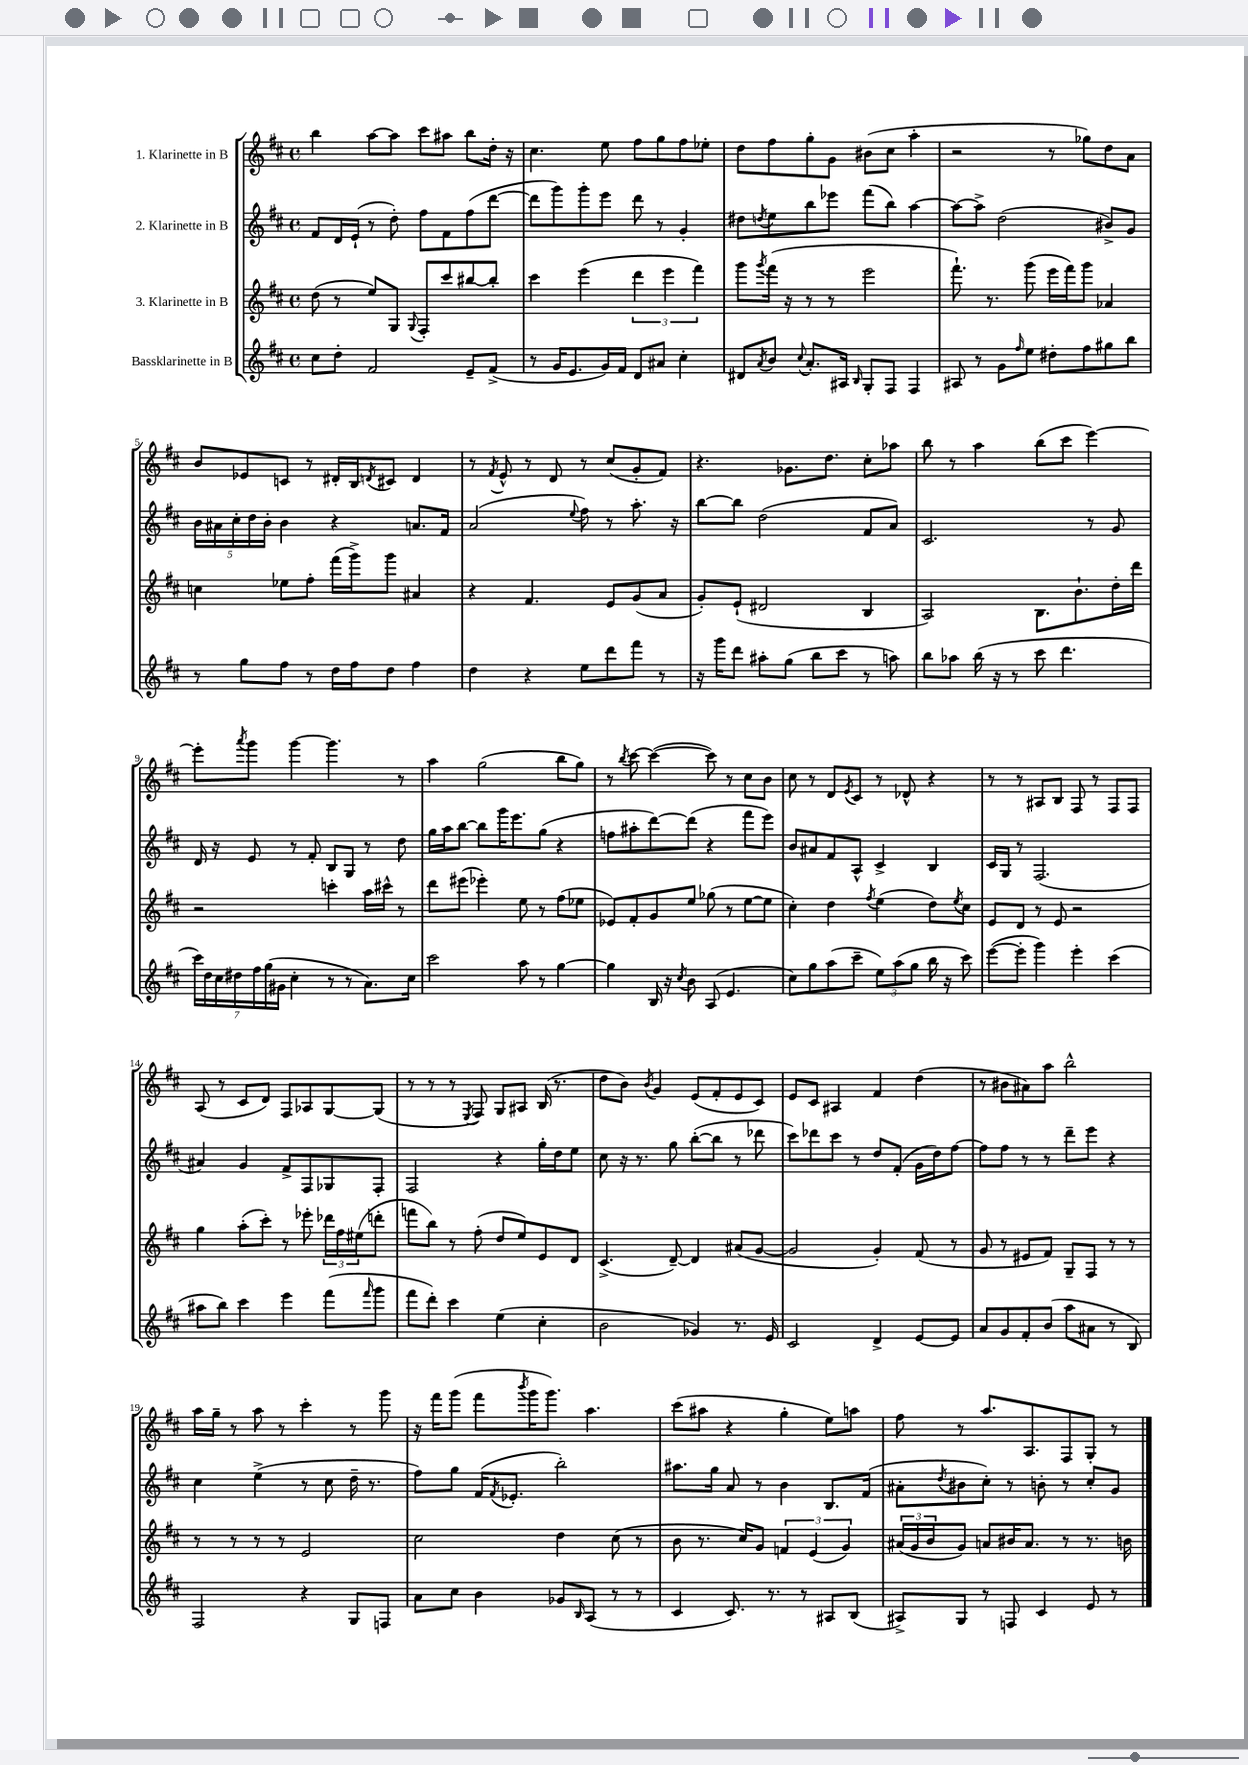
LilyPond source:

<<
\new StaffGroup <<
\new Staff = "s0" \with { instrumentName = "1. Klarinette in B" } {
    \clef treble \key d \major \defaultTimeSignature \time 4/4
    b''4 a''8~ a''8 cis'''8 ais''8 b''8 d''16-. r16 |
    cis''4. e''8 fis''8 g''8 fis''8 ees''8-. |
    d''8 fis''8 g''8-. g'8 bis'8( cis''8 a''4-. |
    r2 r8 ges''8) d''8 a'8 |
    b'8 ees'8 c'8 r8 dis'16-. b16 \acciaccatura { d'8 } cis'8 d'4 |
    r8 \acciaccatura { fis'8 } e'8-^ r8 d'8 r8 cis''8( g'8-. fis'8) |
    r4. ges'8. d''8. cis''8-. aes''8 |
    b''8 r8 a''4 b''8( cis'''8 e'''4~) |
    e'''8-. \acciaccatura { a'''8 } g'''8 g'''4~ g'''4. r8 |
    a''4 g''2( b''8 g''8) |
    r8 \acciaccatura { b''8 } cis'''8~ cis'''4~( cis'''8) r8 cis''8 b'8 |
    cis''8 r8 d'8 \acciaccatura { e'8 } cis'8 r8 des'8-^ r4 |
    r8 r8 ais8 b8 fis8 r8 fis8 fis8 |
    a8( r8 cis'8 d'8) fis8 aes8 g8~ g8( |
    r8 r8 r8 \acciaccatura { e8 } fis8) g8 ais8 b16( r8. |
    d''8 b'8) \acciaccatura { b'8 } g'4 e'8( fis'8-. e'8 cis'8) |
    e'8 cis'8 ais4 fis'4 d''4( |
    r8 bis'8 ais'8) a''8 b''2-^ |
    a''16 g''16-- r8 a''8 r8 cis'''4-. r8 g'''8 |
    r16 fis'''16 g'''8( fis'''8 \acciaccatura { b'''8 } g'''16 g'''8.) a''4. |
    cis'''8( ais''8 r4 g''4-. e''8) a''8 |
    fis''8 r8 a''8. a8. fis8 g8-. r8 \bar "|." |
}
\new Staff = "s1" \with { instrumentName = "2. Klarinette in B" } {
    \clef treble \key d \major \defaultTimeSignature \time 4/4
    fis'8 d'16 e'16-!( r8 d''8-.) fis''8 fis'8 fis''8( d'''8~ |
    d'''8 g'''8) g'''8-. e'''8 d'''8 r8 g'4-. |
    dis''8 \acciaccatura { d''8 } e''8 b''8 ees'''8 fis'''8( b''8) a''4~ |
    a''8~ a''8-> d''2( bis'8->) g'8 |
    \tuplet 5/4 { b'16 ais'16 cis''16-. d''16 b'16-. } b'4 r4 a'8. fis'16 |
    a'2( \appoggiatura { e''8 } fis''8) r8 a''8.-. r16 |
    b''8~ b''8 d''2( fis'8 a'8) |
    cis'2. r8 g'8 |
    d'16 r16 e'8 r8 fis'8-. b8 g8 r8 d''8 |
    g''16 a''16 b''8~ b''8 g'''16 e'''8. g''8( r4 |
    f''8 ais''8-. d'''8~) d'''8( r4 fis'''8 e'''8) |
    b'8 ais'8 fis'8 a8-^ cis'4-> b4 |
    cis'16 g16 r8 fis2.( |
    ais'4) g'4 fis'8-> fis8 ges8 fis8-. |
    fis2 r4 g''16-. d''16 e''8 |
    cis''8 r16 r8. g''8 b''8~-.( b''8 r8 des'''8 |
    cis'''8) des'''8 cis'''8 r8 d''8 fis'8-.( g'16 d''16) fis''8~ |
    fis''8 fis''8 r8 r8 d'''8-- e'''8 r4 |
    cis''4 e''4->( r8 cis''8 d''16-- r8. |
    fis''8) g''8 fis'16( \acciaccatura { fis'8 } ees'8.-. b''2-.) |
    ais''8. g''16 a'8 r8 b'4 b8. fis'16( |
    ais'8-. \acciaccatura { d''8 } bis'8 cis''8-.) r8 b'8-. r8 cis''8-. g'8 \bar "|." |
}
\new Staff = "s2" \with { instrumentName = "3. Klarinette in B" } {
    \clef treble \key d \major \defaultTimeSignature \time 4/4
    d''8( r8 e''8) g8 \appoggiatura { g8 } fis8-. cis'''8 bis''8~ bis''8-. |
    cis'''4 e'''4( \tuplet 3/2 { d'''4 e'''4 fis'''4) } |
    g'''8 \acciaccatura { g'''8 } fis'''16( r16 r8 r8 e'''2 |
    fis'''8.-!) r8. g'''8( e'''16 fis'''16) g'''8 aes'4 |
    c''4 ees''8 fis''8-. fis'''16( g'''16->) g'''8 ais'4 |
    r4 fis'4. e'8 g'8( a'8 |
    g'8-.) e'8-!( dis'2 b4 |
    a2) b8. b'8.-! d''16-. d'''16 |
    r2 c'''4-. a''16 cis'''16-^ r8 |
    d'''8 eis'''8( ees'''4-.) e''8 r8 fis''8( ees''8 |
    ees'8) fis'8-. g'8 e''8 ges''8( r8 e''8~ e''8 |
    cis''4-.) d''4 \acciaccatura { fis''8 } e''4( d''8) \acciaccatura { e''8 } cis''8 |
    e'8 d'8 r8 e'8 r2 |
    g''4 a''8-.( cis'''8-.) r8 ees'''8-. \tuplet 3/2 { des'''16 fis''16 eis''16( } d'''8-. |
    f'''8 b''8) r8 fis''8-.( d''8 e''8) e'8 d'8 |
    cis'4.->( d'8~--) d'4 ais'8( g'8~ |
    g'2 g'4-.) fis'8( r8 |
    g'8 r8 eis'8 fis'8) g8-- fis8 r8 r8 |
    r8 r8 r8 r8 e'2 |
    cis''2 d''4 cis''8( r8 |
    b'8 r8. cis''16) g'8 \tuplet 3/2 { f'4 e'4( g'4) } |
    \tuplet 3/2 { ais'16( g'16 b'16 } g'8) a'8 bis'16 a'8. r8 r8. b'16 \bar "|." |
}
\new Staff = "s3" \with { instrumentName = "Bassklarinette in B" } {
    \clef treble \key d \major \defaultTimeSignature \time 4/4
    cis''8 d''8-. fis'2 e'8-- fis'8->( |
    r8 g'16 e'8. g'16) fis'16 d'8 ais'8 cis''4-. |
    dis'8 \acciaccatura { a'8 } b'8 \appoggiatura { cis''8 } a'8.-. ais16 \grace { b16 } g8-. fis8 fis4 |
    ais8 r8 g'8 \grace { fis''16 } e''8 dis''8-. fis''8 gis''8 b''8 |
    r8 g''8 fis''8 r8 d''16 fis''16 d''8 fis''4 |
    d''4 r4 e''8 d'''8 fis'''8 r8 |
    r16 g'''16 d'''8 ais''8-. g''8( b''8 cis'''8 r8 a''8) |
    b''8 aes''8 b''16( r16 r8 cis'''8 d'''4. |
    \tuplet 7/4 { cis'''16) d''16 cis''16 dis''16 fis''16 g''16( gis'16 } cis''4-. r8 r8 a'8.) cis''16 |
    cis'''2 a''8 r8 g''4~ |
    g''4 b16 r16 \acciaccatura { cis''8 } b'8 a8( e'4. |
    cis''8) g''8 a''8( cis'''8-- \tuplet 3/2 { e''8) a''8( g''8 } b''16 r16 cis'''8) |
    e'''8~( e'''8-. g'''4) e'''4-. cis'''4( |
    ais''8 b''8) cis'''4 e'''4 fis'''8( \grace { fis'''16 } g'''8 |
    fis'''8 d'''8-.) cis'''4 e''4( cis''4-. |
    b'2 ges'4) r8. e'16 |
    cis'2 d'4-> e'8~ e'8 |
    a'8 g'8 fis'8-. b'8( a''8 ais'8 r8 b8) |
    fis2 r4 g8 f8 |
    a'8 cis''8 b'4 ges'8 \grace { b16 } a8( r8 r8 |
    cis'4 cis'8.) r8. r8 ais8 b8( |
    ais8->) g8 r8 f8 cis'4 e'8 r8 \bar "|." |
}
>>
>>
